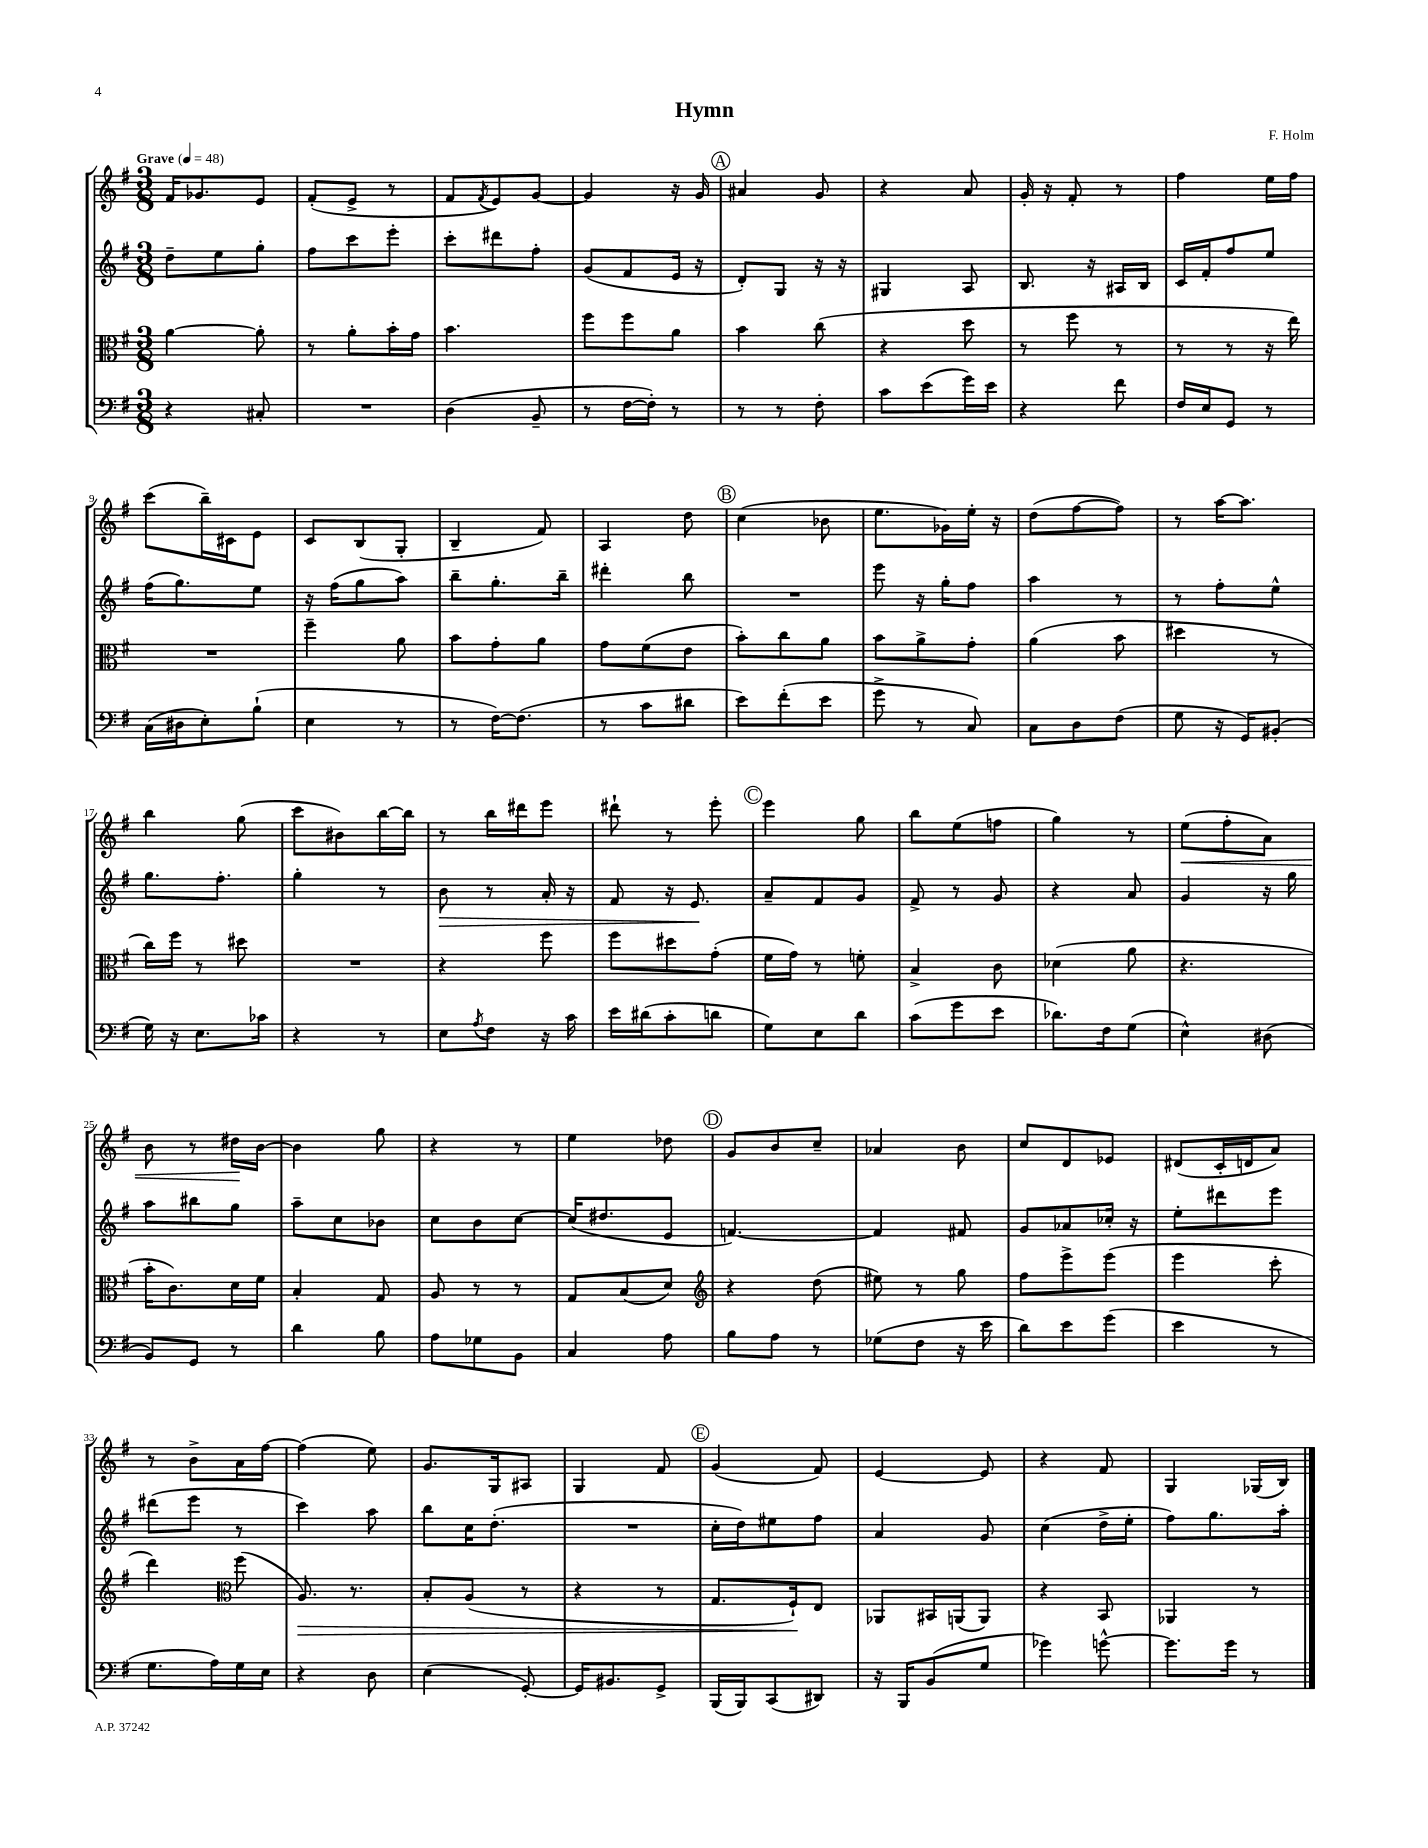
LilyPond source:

\header { title = "Hymn" composer = "F. Holm" }
<<
\new StaffGroup <<
\new Staff = "s0" {
    \clef treble \key g \major \numericTimeSignature \time 3/8 \tempo "Grave" 4 = 48
    fis'16 ges'8. e'8 |
    fis'8-.( e'8-> r8 |
    fis'8 \acciaccatura { fis'8 } e'8) g'8~ |
    g'4 r16 g'16 |
    \mark \markup { \circle "A" } ais'4 g'8 |
    r4 a'8 |
    g'16-. r16 fis'8-. r8 |
    fis''4 e''16 fis''16 |
    c'''8( b''16--) cis'16 e'8 |
    c'8 b8( g8-. |
    b4-- fis'8) |
    a4 d''8 |
    \mark \markup { \circle "B" } c''4( bes'8 |
    e''8. ges'16) e''16-. r16 |
    d''8( fis''8~ fis''8) |
    r8 a''16~ a''8. |
    b''4 g''8( |
    c'''8 bis'8) b''16~ b''16 |
    r8 b''16 dis'''16 e'''8 |
    dis'''8-! r8 e'''8-. |
    \mark \markup { \circle "C" } e'''4 g''8 |
    b''8 e''8( f''8 |
    g''4) r8 |
    e''8\<( fis''8-. a'8) |
    b'8 r8 dis''16\! b'16~ |
    b'4 g''8 |
    r4 r8 |
    e''4 des''8 |
    \mark \markup { \circle "D" } g'8 b'8 c''8-- |
    aes'4 b'8 |
    c''8 d'8 ees'8 |
    dis'8( c'16-. d'16 a'8) |
    r8 b'8-> a'16 fis''16~ |
    fis''4( e''8) |
    g'8. g16 ais8 |
    g4 fis'8 |
    \mark \markup { \circle "E" } g'4( fis'8) |
    e'4~ e'8 |
    r4 fis'8 |
    g4 ges16( b16) \bar "|." |
}
\new Staff = "s1" {
    \clef treble \key g \major \numericTimeSignature \time 3/8
    d''8-- e''8 g''8-. |
    fis''8 c'''8 e'''8-. |
    c'''8-. dis'''8 fis''8-. |
    g'8( fis'8 e'16 r16 |
    \mark \markup { \circle "A" } d'8-.) g8 r16 r16 |
    gis4 a8 |
    b8. r16 ais16 b16 |
    c'16 fis'16-. fis''8 e''8 |
    fis''16( g''8.) e''8 |
    r16 fis''16( g''8 a''8) |
    b''8-- g''8.-. b''16-- |
    dis'''4-. b''8 |
    \mark \markup { \circle "B" } R4. |
    e'''8 r16 g''16-. fis''8 |
    a''4 r8 |
    r8 fis''8-. e''8-^ |
    g''8. fis''8.-. |
    g''4-. r8 |
    b'8\> r8 a'16-. r16 |
    fis'8 r16 e'8.\! |
    \mark \markup { \circle "C" } a'8-- fis'8 g'8 |
    fis'8-> r8 g'8 |
    r4 a'8 |
    g'4 r16 g''16 |
    a''8 bis''8 g''8 |
    a''8-- c''8 bes'8 |
    c''8 b'8 c''8~ |
    c''16( dis''8. e'8 |
    \mark \markup { \circle "D" } f'4.~) |
    f'4 fis'8 |
    g'8 aes'8 ces''16-. r16 |
    e''8-. dis'''8 e'''8 |
    dis'''8( e'''8 r8 |
    c'''4) a''8 |
    b''8 c''16 d''8.-.( |
    R4. |
    \mark \markup { \circle "E" } c''16-. d''16) eis''8 fis''8 |
    a'4 g'8 |
    c''4( d''16-> e''16-. |
    fis''8) g''8. a''16-. \bar "|." |
}
\new Staff = "s2" {
    \clef alto \key g \major \numericTimeSignature \time 3/8
    a'4~ a'8-. |
    r8 a'8-. b'16-. g'16 |
    b'4. |
    fis''8 fis''8 a'8 |
    \mark \markup { \circle "A" } b'4 c''8( |
    r4 d''8 |
    r8 fis''8 r8 |
    r8 r8 r16 e''16) |
    R4. |
    fis''4-- a'8 |
    b'8 g'8-. a'8 |
    g'8 fis'8( e'8 |
    \mark \markup { \circle "B" } b'8-.) c''8 a'8 |
    b'8 a'8-> g'8-. |
    a'4( b'8 |
    dis''4 r8 |
    c''16) fis''16 r8 dis''8 |
    R4. |
    r4 fis''8 |
    fis''8 dis''8 g'8-.( |
    \mark \markup { \circle "C" } fis'16 g'16) r8 f'8-. |
    b4-> c'8 |
    des'4( a'8 |
    r4. |
    b'16-. c'8.) d'16 fis'16 |
    b4-. g8 |
    a8 r8 r8 |
    g8 b8( d'8) |
    \mark \markup { \circle "D" } \clef treble r4 d''8( |
    eis''8) r8 g''8 |
    fis''8 e'''8-> e'''8( |
    e'''4 c'''8-. |
    d'''4) \clef alto fis''8( |
    a8.\>) r8. |
    b8-. a8( r8 |
    r4 r8 |
    \mark \markup { \circle "E" } g8. fis16-!\!) e8 |
    aes,8 bis,16 a,16( a,8) |
    r4 b,8 |
    aes,4 r8 \bar "|." |
}
\new Staff = "s3" {
    \clef bass \key g \major \numericTimeSignature \time 3/8
    r4 cis8-. |
    R4. |
    d4( b,8-- |
    r8 fis16~ fis16-.) r8 |
    \mark \markup { \circle "A" } r8 r8 fis8-. |
    c'8 e'8( g'16) e'16 |
    r4 fis'8 |
    fis16 e16 g,8 r8 |
    c16( dis16 e8-.) b8-!( |
    e4 r8 |
    r8 fis16~) fis8.( |
    r8 c'8 dis'8 |
    \mark \markup { \circle "B" } e'8) fis'8-.( e'8 |
    g'8-> r8 c8) |
    c8 d8 fis8( |
    g8 r16 g,16) bis,8-.( |
    g16) r16 e8. ces'16 |
    r4 r8 |
    e8 \acciaccatura { a8 } fis8 r16 c'16 |
    e'16 dis'16( c'8-. d'8 |
    \mark \markup { \circle "C" } g8) e8 d'8 |
    c'8( g'8 e'8 |
    des'8.) fis16 g8( |
    e4-^) dis8( |
    b,8) g,8 r8 |
    d'4 b8 |
    a8 ges8 b,8 |
    c4 a8 |
    \mark \markup { \circle "D" } b8 a8 r8 |
    ges8( fis8 r16 e'16 |
    d'8) e'8 g'8( |
    e'4 r8 |
    g8. a16) g16 e16 |
    r4 d8 |
    e4( g,8~-.) |
    g,16 bis,8. g,8-> |
    \mark \markup { \circle "E" } b,,16( b,,16) c,8( dis,8) |
    r16 b,,16 b,8( g8 |
    ges'4) g'8~-^ |
    g'8. g'16 r8 \bar "|." |
}
>>
>>
